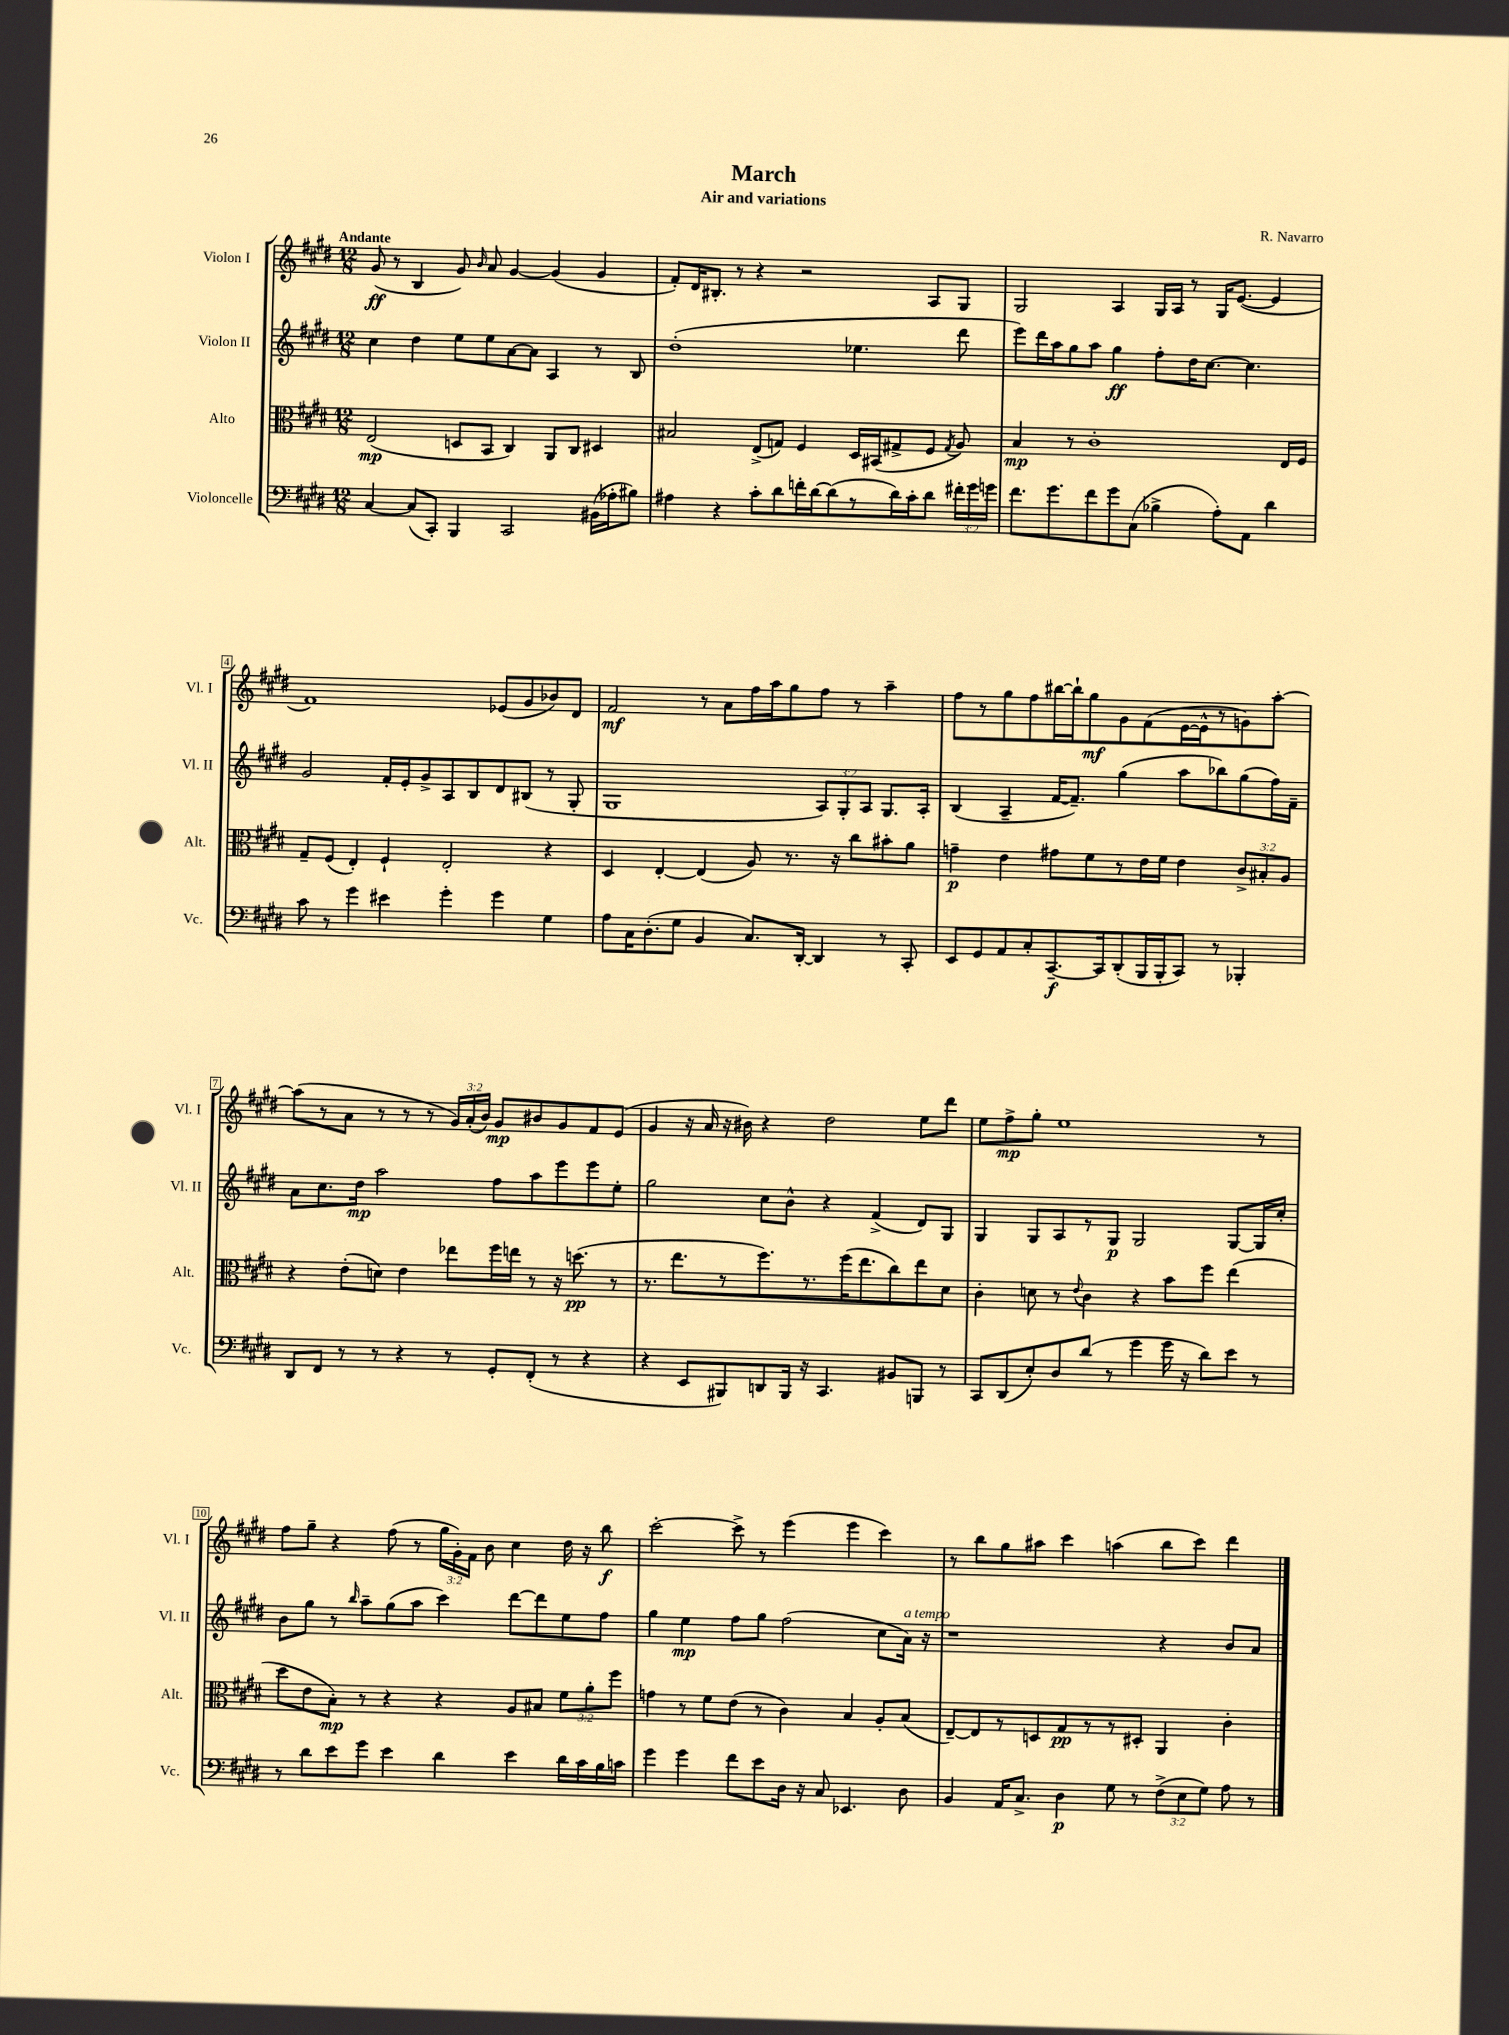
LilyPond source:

\header { title = "March" composer = "R. Navarro" subtitle = "Air and variations" }
<<
\new StaffGroup <<
\new Staff = "s0" \with { instrumentName = "Violon I" shortInstrumentName = "Vl. I" } {
    \clef treble \key e \major \numericTimeSignature \time 12/8 \override Staff.TupletNumber.text = #tuplet-number::calc-fraction-text \tempo "Andante"
    \autoBeamOff gis'8\ff( r8 b4 gis'8) \grace { b'16 } a'8 gis'4~ gis'4( gis'4 |
    fis'8[-.) dis'16 bis8.]-. r8 r4 r2 a8[ gis8] |
    gis2 a4 gis16[ a16] r8 gis16[ e'8.]~( e'4 |
    fis'1) ees'8[( gis'8 bes'8) dis'8] |
    fis'2\mf r8 a'8[ fis''16 a''16 gis''8 fis''8] r8 a''4-- |
    fis''8[ r8 gis''8 fis''8 bis''16~ bis''16-! gis''8\mf gis'8 fis'8( e'16~ e'16-^ r8 g'8) a''8]~-. |
    a''8[( r8 a'8] r8 r8 r8 \tuplet 3/2 { gis'16[) a'16-.( b'16]) } gis'8[\mp bis'8 gis'8 fis'8 e'8]( |
    gis'4 r16 a'16 r16 bis'16) r4 dis''2 e''8[ dis'''8] |
    e''8[ fis''8->\mp gis''8]-. e''1 r8 |
    fis''8[ gis''8]-- r4 fis''8( r8 \tuplet 3/2 { gis''16[ gis'16-.) fis'16] } b'8 cis''4 dis''16 r16 b''8\f |
    cis'''2~-. cis'''8-> r8 e'''4( e'''4 cis'''4) |
    r8 b''8[ gis''8 ais''8] cis'''4 a''4( b''8[ cis'''8]) dis'''4 \bar "|." |
}
\new Staff = "s1" \with { instrumentName = "Violon II" shortInstrumentName = "Vl. II" } {
    \clef treble \key e \major \numericTimeSignature \time 12/8 \override Staff.TupletNumber.text = #tuplet-number::calc-fraction-text
    \autoBeamOff cis''4 dis''4 e''8[ e''8 a'8~ a'8] a4 r8 b8 |
    dis''1-.( ees''4. dis'''8 |
    e'''8[) dis'''16 a''16 gis''8 a''8] gis''4\ff fis''8[-. dis''16 cis''8.]~ cis''4. |
    gis'2 fis'16[-. e'16-. gis'8-> a8 b8 dis'8 bis8]( r8 gis8-. |
    gis1 \tuplet 3/2 { a8[) gis8-. a8] } gis8.[ a16]-. |
    b4( a4-- fis'16[~ fis'8.]--) gis''4( a''8[ bes''8) gis''8( fis''16) fis'16]-- |
    a'8[ cis''8. dis''16]\mp a''2 fis''8[ a''8 e'''8 e'''8 e''8]-. |
    gis''2 cis''8[ b'8]-^ r4 fis'4->( dis'8[) gis8] |
    gis4 gis8[ a8 r8 gis8]\p gis2 gis8[~ gis16 cis''16]-. |
    b'8[ gis''8] r8 \grace { b''16 } a''8[-- gis''8( a''8] cis'''4) dis'''8[~ dis'''8 e''8 fis''8] |
    gis''4 e''4\mp fis''8[ gis''8] fis''2( cis''8[ a'16]^\markup { \italic "a tempo" }) r16 |
    r1 r4 b'8[ a'8] \bar "|." |
}
\new Staff = "s2" \with { instrumentName = "Alto" shortInstrumentName = "Alt." } {
    \clef alto \key e \major \numericTimeSignature \time 12/8 \override Staff.TupletNumber.text = #tuplet-number::calc-fraction-text
    \autoBeamOff e2\mp( d8[ b,8] cis4) a,8[ cis8] dis4 |
    bis2 e8[->( g8]) fis4 dis16[ bis,16( gis8-> fis8] \acciaccatura { gis8 } a8) |
    b4\mp r8 cis'1-. e16[ fis16] |
    gis8[-- fis8]( e4-.) fis4-! e2-. r4 |
    dis4 e4~-. e4( a8) r8. r16 cis''8[ bis'8-. a'8] |
    g'4--\p e'4 gis'8[ fis'8 r8 e'16 fis'16] e'4 \tuplet 3/2 { cis'8[-> bis8-. a8] } |
    r4 e'8[-.( d'8]) e'4 ees''8[ fis''16 e''16] r8 r16 d''8.\pp( r8 |
    r8. e''8.[ r8 fis''8.) r8. fis''16( e''8. cis''8) e''8 dis'8] |
    cis'4-. d'8 r8 \appoggiatura { e'8 } cis'4 r4 b'8[ fis''8] e''4( |
    dis''8[ e'8 b8]-.\mp) r8 r4 r4 a8[ bis8] \tuplet 3/2 { fis'8[ a'8-. fis''8] } |
    g'4 r8 fis'8[ e'8]( r8 cis'4) b4 a8[-. b8]( |
    e8[~--) e8 r8 d8 gis8\pp r8 r8 dis8]-. a,4 cis'4-. \bar "|." |
}
\new Staff = "s3" \with { instrumentName = "Violoncelle" shortInstrumentName = "Vc." } {
    \clef bass \key e \major \numericTimeSignature \time 12/8 \override Staff.TupletNumber.text = #tuplet-number::calc-fraction-text
    \autoBeamOff cis4~ cis8[( cis,8]-.) b,,4 cis,2 bis,16[( aes16-. bis8]) |
    ais4 r4 cis'8[-. dis'8 f'16-. dis'16~ dis'8( r8 dis'16) cis'16-. dis'8] \tuplet 3/2 { fis'16[-. gis'16 g'16] } |
    fis'8.[ gis'8. fis'8 gis'8 cis8]( bes4-> a8[-.) a,8] dis'4 |
    cis'8 r8 gis'4 eis'4 gis'4-. gis'4 gis4 |
    a8[ cis16 dis8.-.( gis8] b,4 cis8.[) dis,16]~-. dis,4 r8 cis,8-. |
    e,8[ gis,8 a,8 cis8-. cis,8.~--\f cis,16 dis,8-.( b,,16 b,,16-. cis,8]) r8 bes,,4-. |
    dis,8[ fis,8] r8 r8 r4 r8 gis,8[-. fis,8]-.( r8 r4 |
    r4 e,8[ bis,,8) d,8 bis,,16] r16 cis,4. bis,8[ b,,8] r8 |
    cis,8[ dis,8( e8-.) dis8 dis'8]( r8 gis'4 gis'16 r16 dis'8[) e'8] r8 |
    r8 dis'8[ e'8 gis'8] e'4 dis'4 e'4 dis'16[ cis'16 b16 c'16] |
    gis'4 gis'4 fis'8[ e'8 dis16] r16 cis8 ees,4. dis8 |
    b,4 a,16[ cis8.]-> dis4\p gis8 r8 \tuplet 3/2 { fis8[->( e8 gis8]) } a8 r8 \bar "|." |
}
>>
>>
\layout { \context { \Score \override BarNumber.stencil = #(make-stencil-boxer 0.1 0.3 ly:text-interface::print) } }
